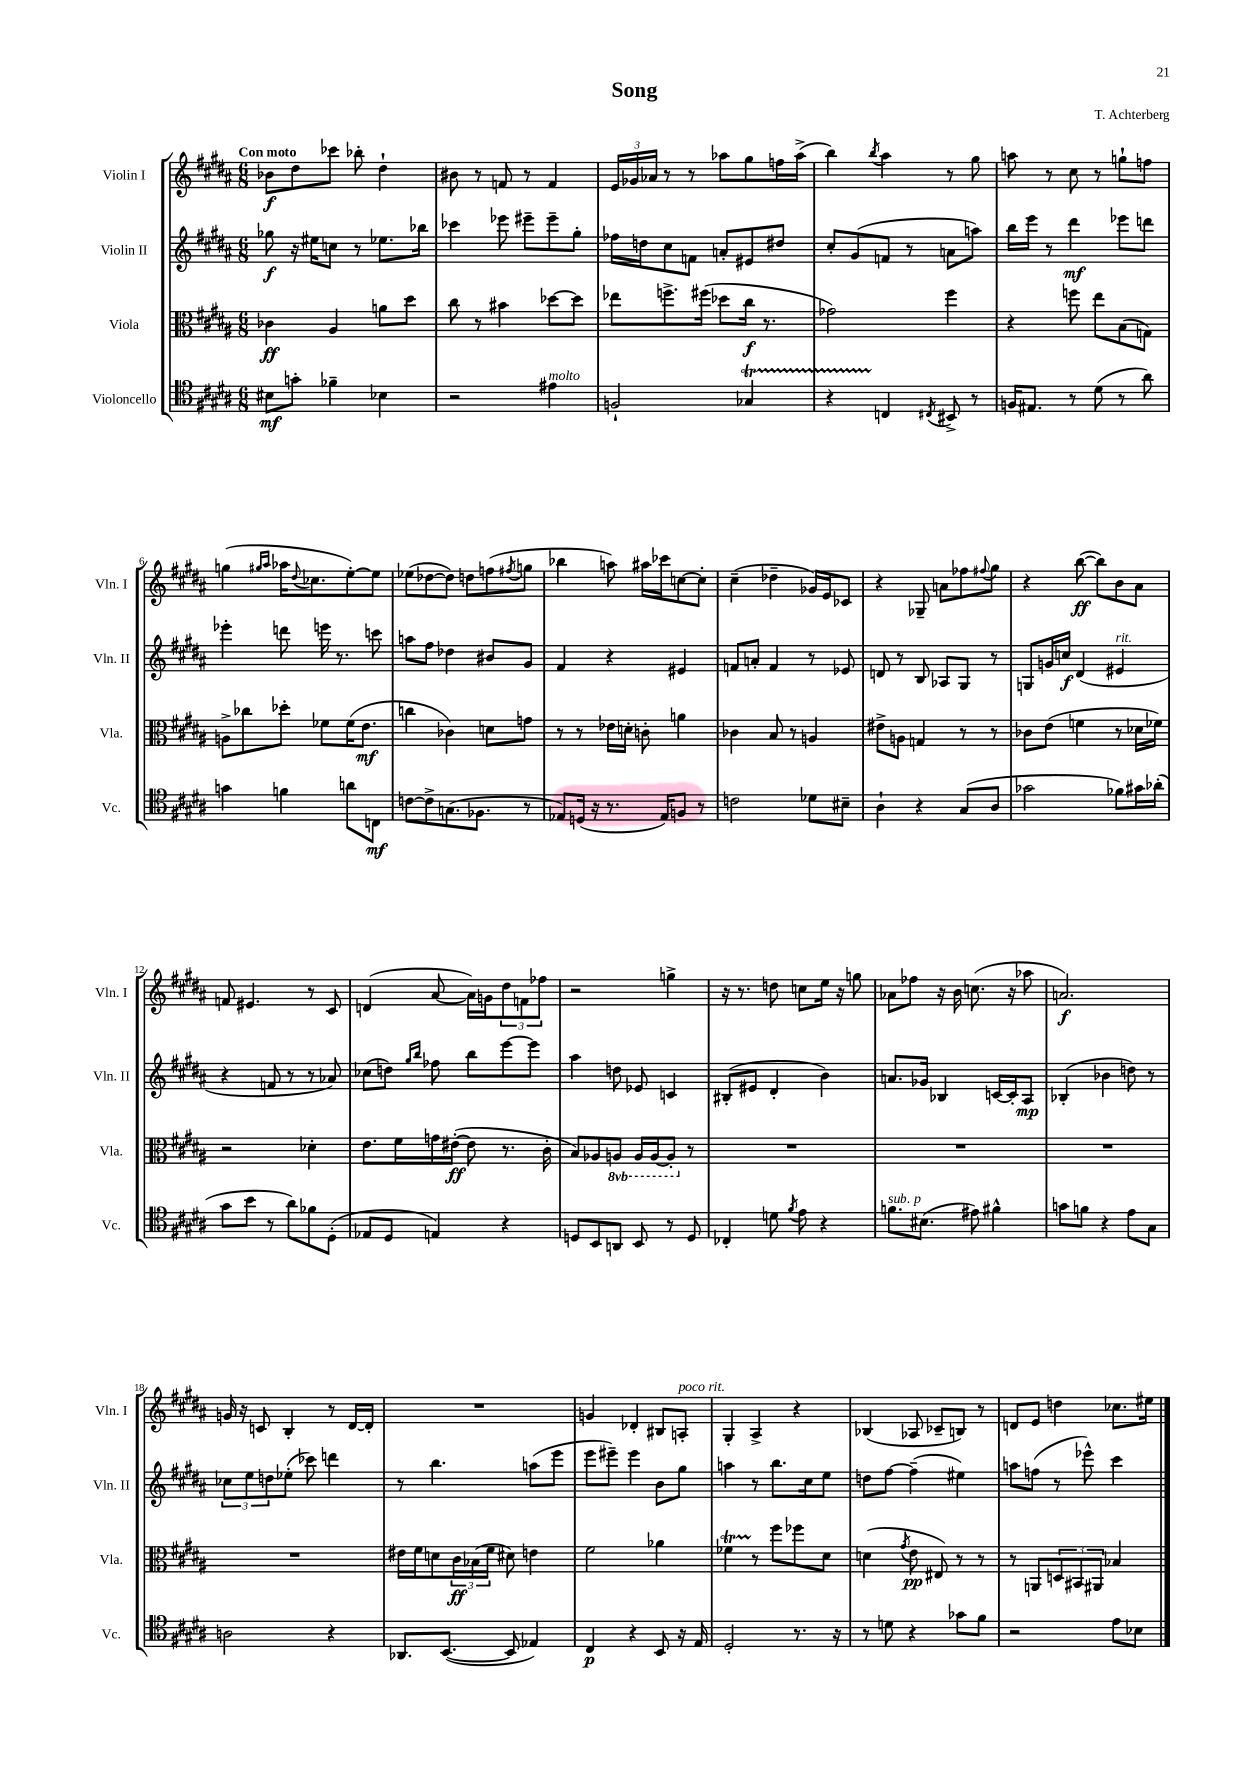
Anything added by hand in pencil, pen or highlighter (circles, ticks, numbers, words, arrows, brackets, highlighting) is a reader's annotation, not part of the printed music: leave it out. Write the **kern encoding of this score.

**kern	**dynam	**kern	**dynam	**kern	**dynam	**kern	**dynam
*part4	*part4	*part3	*part3	*part2	*part2	*part1	*part1
*staff4	*staff4	*staff3	*staff3	*staff2	*staff2	*staff1	*staff1
*I"Violoncello	*	*I"Viola	*	*I"Violin II	*	*I"Violin I	*
*I'Vc.	*	*I'Vla.	*	*I'Vln. II	*	*I'Vln. I	*
*clefC4	*	*clefC3	*	*clefG2	*	*clefG2	*
*k[f#c#g#d#a#]	*	*k[f#c#g#d#a#]	*	*k[f#c#g#d#a#]	*	*k[f#c#g#d#a#]	*
*M6/8	*	*M6/8	*	*M6/8	*	*M6/8	*
=1	=1	=1	=1	=1	=1	=1	=1
!	!	!	!	!	!	!LO:TX:a:B:t=Con moto	!
8B#X\L	mf	4c-X\	ff	8gg-X\	f	8b-X\L	f
8gn'\J	.	.	.	16r	.	8dd#\	.
.	.	.	.	16ee#X\KL	.	.	.
4f-X~\	.	4A#/	.	8ccn\J	.	8ccc-X\J	.
.	.	.	.	8r	.	8bb-X'\	.
4B-X\	.	8an\L	.	8.ee-X\L	.	4dd#`\	.
.	.	8dd#\J	.	.	.	.	.
.	.	.	.	16bb-X\Jk	.	.	.
=2	=2	=2	=2	=2	=2	=2	=2
2r	.	8cc#\	.	4ccc-X\	.	8b#X\	.
.	.	8r	.	.	.	8r	.
.	.	4b#X\	.	8eee-X\	.	8fn/	.
.	.	.	.	8eee#X~\L	.	8r	.
!LO:TX:a:i:t=molto	!	!	!	!	!	!	!
4e#X\	.	[8dd-X\L	.	8eee#~\	.	4f/	.
.	.	8dd-\J]	.	8gg#'\J	.	.	.
=3	=3	=3	=3	=3	=3	=3	=3
2Fn`/	.	8ee-X\L	.	16ff-X\LL	.	24e/LL	.
.	.	.	.	.	.	24g-X/	.
.	.	.	.	16ddn\J	.	.	.
.	.	.	.	.	.	24a-X/JJ	.
.	.	8.ffn^\	.	8cc#\	.	8r	.
.	.	.	.	8fn\J	.	8r	.
.	.	(16ff#X\Jk	.	.	.	.	.
.	.	8dd-X\L	.	8an'/L	.	8aa-X\L	.
4G-XT/	.	16cc#\Jk	f	8e#X/	.	8gg#\	.
.	.	8.r	.	.	.	.	.
.	.	.	.	8dd#X/J	.	16ffn\L	.
.	.	.	.	.	.	(16aa-^\JJ	.
=4	=4	=4	=4	=4	=4	=4	=4
4r	.	2g-X\)	.	8cc#'/L	.	4bb\)	.
.	.	.	.	(8g#/	.	.	.
.	.	.	.	.	.	8qbb/	.
4Cn/	.	.	.	8fn/J	.	4aa#\	.
.	.	.	.	8r	.	.	.
8qC#X/	.	.	.	.	.	.	.
8BB#X^/	.	4ff#\	.	8an\L	.	8r	.
8r	.	.	.	8aan\J)	.	8gg#\	.
=5	=5	=5	=5	=5	=5	=5	=5
16Fn/KL	.	4r	.	16bb\LL	.	8aan\	.
8.E#X/J	.	.	.	16eee\JJ	.	.	.
.	.	.	.	8r	.	8r	.
8r	.	8ffn\	.	4ddd#\	mf	8cc#\	.
(8d#\	.	8ee\L	.	.	.	8r	.
8r	.	(8B\	.	8eee-X\L	.	8ggn`\L	.
8a#\)	.	8Gn\J)	.	8dddn\J	.	8ffn\J	.
!!LO:LB:g=z
=6	=6	=6	=6	=6	=6	=6	=6
4gn\	.	8An^\L	.	4eee-X'\	.	(4ggn\	.
.	.	8cc-X\	.	.	.	.	.
.	.	.	.	.	.	16qqgg#X/LL	.
.	.	.	.	.	.	16qqaa#/JJ	.
4fn\	.	8dd-X'\J	.	8dddn\	.	16aa-X\KL	.
.	.	.	.	.	.	8qqdd#/	.
.	.	.	.	.	.	8.cc-X\	.
.	.	8f-X\L	.	16eeen\	.	.	.
.	.	.	.	8.r	.	.	.
8an\L	.	(16f-\K	.	.	.	[8ee'\)	.
.	.	8.e\J	mf	.	.	.	.
8Cn\J	mf	.	.	8cccn\	.	8ee\J]	.
=7	=7	=7	=7	=7	=7	=7	=7
[8cn\L	.	4ccn\	.	8aan\L	.	(8ee-X\L	.
8c^\]	.	.	.	8ff#\J	.	[8dd-X\	.
(8.Gn\	.	4c-X\)	.	4dd-X\	.	8dd-\J])	.
.	.	.	.	.	.	8ddn\L	.
8.F-X\J	.	.	.	.	.	.	.
.	.	8dn\L	.	8b#X/L	.	(8ffn\	.
.	.	.	.	.	.	8qff#X/	.
8r	.	8gn\J	.	8g#/J	.	8ggn\J	.
=8	=8	=8	=8	=8	=8	=8	=8
8E-X/L)	.	8r	.	4f#/	.	4bb-X\	.
(16Dn/Jk	.	8r	.	.	.	.	.
16r	.	.	.	.	.	.	.
8.r	.	16e-X\LL	.	4r	.	8aan\)	.
.	.	16dn'\JJ	.	.	.	.	.
.	.	8cn'\	.	.	.	16aa#X\LL	.
16E-/KL)	.	.	.	.	.	16ccc-X\J	.
8Fn/J	.	4an\	.	4e#X/	.	[8ccn\	.
8r	.	.	.	.	.	8cc'\J]	.
=9	=9	=9	=9	=9	=9	=9	=9
2cn\	.	4c-X\	.	8fn/L	.	(4cc#~\	.
.	.	.	.	8an'/J	.	.	.
.	.	8B/	.	4f/	.	4dd-X~\	.
.	.	8r	.	.	.	.	.
8d-X\L	.	4An/	.	8r	.	16g-X/LL)	.
.	.	.	.	.	.	16e/J	.
8B#X~\J	.	.	.	8e-X/	.	8c-X/J	.
=10	=10	=10	=10	=10	=10	=10	=10
4A#`\	.	8e#X^\L	.	8dn/	.	4r	.
.	.	8An\J	.	8r	.	.	.
4r	.	4Gn/	.	8B/	.	8G-X~/	.
.	.	.	.	8A-X/L	.	8an\L	.
(8G#/L	.	8r	.	8G#/J	.	8ff-X\	.
.	.	.	.	.	.	8qqff#X/	.
8A#/J	.	8r	.	8r	.	8gg#\J	.
=11	=11	=11	=11	=11	=11	=11	=11
2g-X\	.	8c-X\L	.	8Gn/L	.	4r	.
.	.	(8e\J	.	16gn/L	.	.	.
.	.	.	.	16ccn/JJ	f	.	.
.	.	4fn\	.	(4d#/	.	([8bb\	ff
.	.	.	.	.	.	8bb\L])	.
!	!	!	!	!LO:TX:a:i:t=rit.	!	!	!
8f-X\L)	.	8r	.	4e#X/	.	8b\	.
16g#X\L	.	16d-X\LL	.	.	.	8a#\J	.
(16a-X'\JJ	.	16f-X\JJ)	.	.	.	.	.
!!LO:LB:g=z
=12	=12	=12	=12	=12	=12	=12	=12
8g#\L	.	2r	.	4r	.	8fn/	.
8b\J	.	.	.	.	.	4.e#X/	.
8r	.	.	.	8fn/	.	.	.
8a#\L)	.	.	.	8r	.	.	.
8f-X\	.	4d-X'\	.	8r	.	8r	.
(8D#'\J	.	.	.	8a-X/)	.	8c#/	.
=13	=13	=13	=13	=13	=13	=13	=13
8E-X/L	.	8.e\L	.	(8cc-X\L	.	(4dn/	.
8D#/J	.	.	.	8ddn\J)	.	.	.
.	.	16f#\L	.	.	.	.	.
.	.	.	.	16qqgg#/LL	.	.	.
.	.	.	.	16qqbb/JJ	.	.	.
4En/)	.	16gn\	.	8ff-X\	.	[8a#/	.
.	.	([16e#X'\JJ	ff	.	.	.	.
.	.	8e#\]	.	8bb\L	.	16a#\LL])	.
.	.	.	.	.	.	16gn\J	.
4r	.	8.r	.	[8eee\	.	12dd#\	.
.	.	.	.	.	.	12fn\	.
.	.	.	.	8eee\J]	.	.	.
.	.	.	.	.	.	12ff-X\J	.
.	.	16c#'\	.	.	.	.	.
=14	=14	=14	=14	=14	=14	=14	=14
8Dn/L	.	8B/L)	.	4aa#\	.	2r	.
8BB/	.	8A-X/	.	.	.	.	.
*	*	*8ba	*	*	*	*	*
8AAn/J	.	8AAn/J	.	8ddn\	.	.	.
8BB/	.	16AA/LL	.	8e-X/	.	.	.
.	.	[16AA/J	.	.	.	.	.
8r	.	8AA'/J]	.	4cn/	.	4ggn^\	.
*	*	*X8ba	*	*	*	*	*
8D/	.	8r	.	.	.	.	.
=15	=15	=15	=15	=15	=15	=15	=15
4C-X'/	.	2.r	.	(8B#X'/L	.	16r	.
.	.	.	.	.	.	8.r	.
.	.	.	.	8e#X/J	.	.	.
8dn\	.	.	.	4d#'/	.	8ddn\	.
8qf#/	.	.	.	.	.	.	.
8e\	.	.	.	.	.	8ccn\L	.
4r	.	.	.	4b\)	.	16ee\Jk	.
.	.	.	.	.	.	16r	.
.	.	.	.	.	.	8ggn\	.
=16	=16	=16	=16	=16	=16	=16	=16
!LO:TX:a:i:t=sub. p	!	!	!	!	!	!	!
8.fn\L	.	2.r	.	8.an/L	.	8a-X\L	.
.	.	.	.	.	.	8ff-X\J	.
(8.B#X\J	.	.	.	16g-X/Jk	.	.	.
.	.	.	.	4B-X/	.	16r	.
.	.	.	.	.	.	16b\	.
8e#X\)	.	.	.	.	.	(8.ccn\	.
4f#X^^\	.	.	.	[16cn/LL	.	.	.
.	.	.	.	16c'/J]	.	16r	.
.	.	.	.	8A#/J	mp	8aa-X\	.
=17	=17	=17	=17	=17	=17	=17	=17
8gn\L	.	2.r	.	(4B-X'/	.	2.an/)	f
8fn\J	.	.	.	.	.	.	.
4r	.	.	.	4b-X\	.	.	.
8e\L	.	.	.	8ddn\)	.	.	.
8G#\J	.	.	.	8r	.	.	.
!!LO:LB:g=z
=18	=18	=18	=18	=18	=18	=18	=18
2An\	.	2.r	.	12cc-X\L	.	16gn/	.
.	.	.	.	.	.	16r	.
.	.	.	.	12ee\	.	.	.
.	.	.	.	.	.	8cn/	.
.	.	.	.	12ddn\	.	.	.
.	.	.	.	(8ee-X'\J	.	4B'/	.
.	.	.	.	8ccc-X\)	.	.	.
4r	.	.	.	4dddn\	.	8r	.
.	.	.	.	.	.	[16d#/LL	.
.	.	.	.	.	.	16d#'/JJ]	.
=19	=19	=19	=19	=19	=19	=19	=19
8.AA-X/L	.	16e#X\LL	.	8r	.	2.r	.
.	.	16f#\J	.	.	.	.	.
.	.	8dn\	.	4.bb\	.	.	.
([8.BB/J	.	.	.	.	.	.	.
.	.	24c#\L	ff	.	.	.	.
.	.	(24B-X\	.	.	.	.	.
.	.	24f#\JJ	.	.	.	.	.
8BB/]	.	8d#X\)	.	.	.	.	.
4E-X/)	.	4en\	.	(8aan\L	.	.	.
.	.	.	.	8eee\J	.	.	.
=20	=20	=20	=20	=20	=20	=20	=20
4C#/	p	2f#\	.	8eee\L	.	4gn/	.
.	.	.	.	8eee#X~\J)	.	.	.
4r	.	.	.	4eee#\	.	4d-X'/	.
8BB/	.	4a-X\	.	8b\L	.	8B#X/L	.
!	!	!	!	!	!	!LO:TX:a:i:t=poco rit.	!
16r	.	.	.	8gg#\J	.	8An'/J	.
16E/	.	.	.	.	.	.	.
=21	=21	=21	=21	=21	=21	=21	=21
2D#'/	.	4f-XT\	.	4aan\	.	4G#'/	.
.	.	8r	.	8r	.	4A#^/	.
.	.	8ff#\L	.	8.bb\L	.	.	.
8.r	.	8ff-X\	.	.	.	4r	.
.	.	.	.	16cc#\k	.	.	.
.	.	8d#\J	.	8ee\J	.	.	.
16r	.	.	.	.	.	.	.
=22	=22	=22	=22	=22	=22	=22	=22
8r	.	(4dn\	.	8ddn\L	.	(4B-X/	.
8dn\	.	.	.	[8ff#\J	.	.	.
.	.	8qg#/	.	.	.	.	.
4r	.	8e\	pp	(4ff#~\]	.	8A-X/	.
.	.	8E#X/)	.	.	.	8c-X~/L	.
8g-X\L	.	8r	.	4ee#X\)	.	8Bn/J)	.
8f#\J	.	8r	.	.	.	8r	.
=23	=23	=23	=23	=23	=23	=23	=23
2r	.	8r	.	8aan\L	.	8dn/L	.
.	.	8AAn/L	.	(8ffn\J	.	8e/J	.
.	.	12Dn/	.	8r	.	4ddn\	.
.	.	12BB#X/	.	.	.	.	.
.	.	.	.	8eee-X^^\)	.	.	.
.	.	12AA#X/J	.	.	.	.	.
8e\L	.	4B-X/	.	4ccc#\	.	8.cc-X\L	.
8B-X\J	.	.	.	.	.	.	.
.	.	.	.	.	.	16ee#X\Jk	.
==	==	==	==	==	==	==	==
*-	*-	*-	*-	*-	*-	*-	*-
